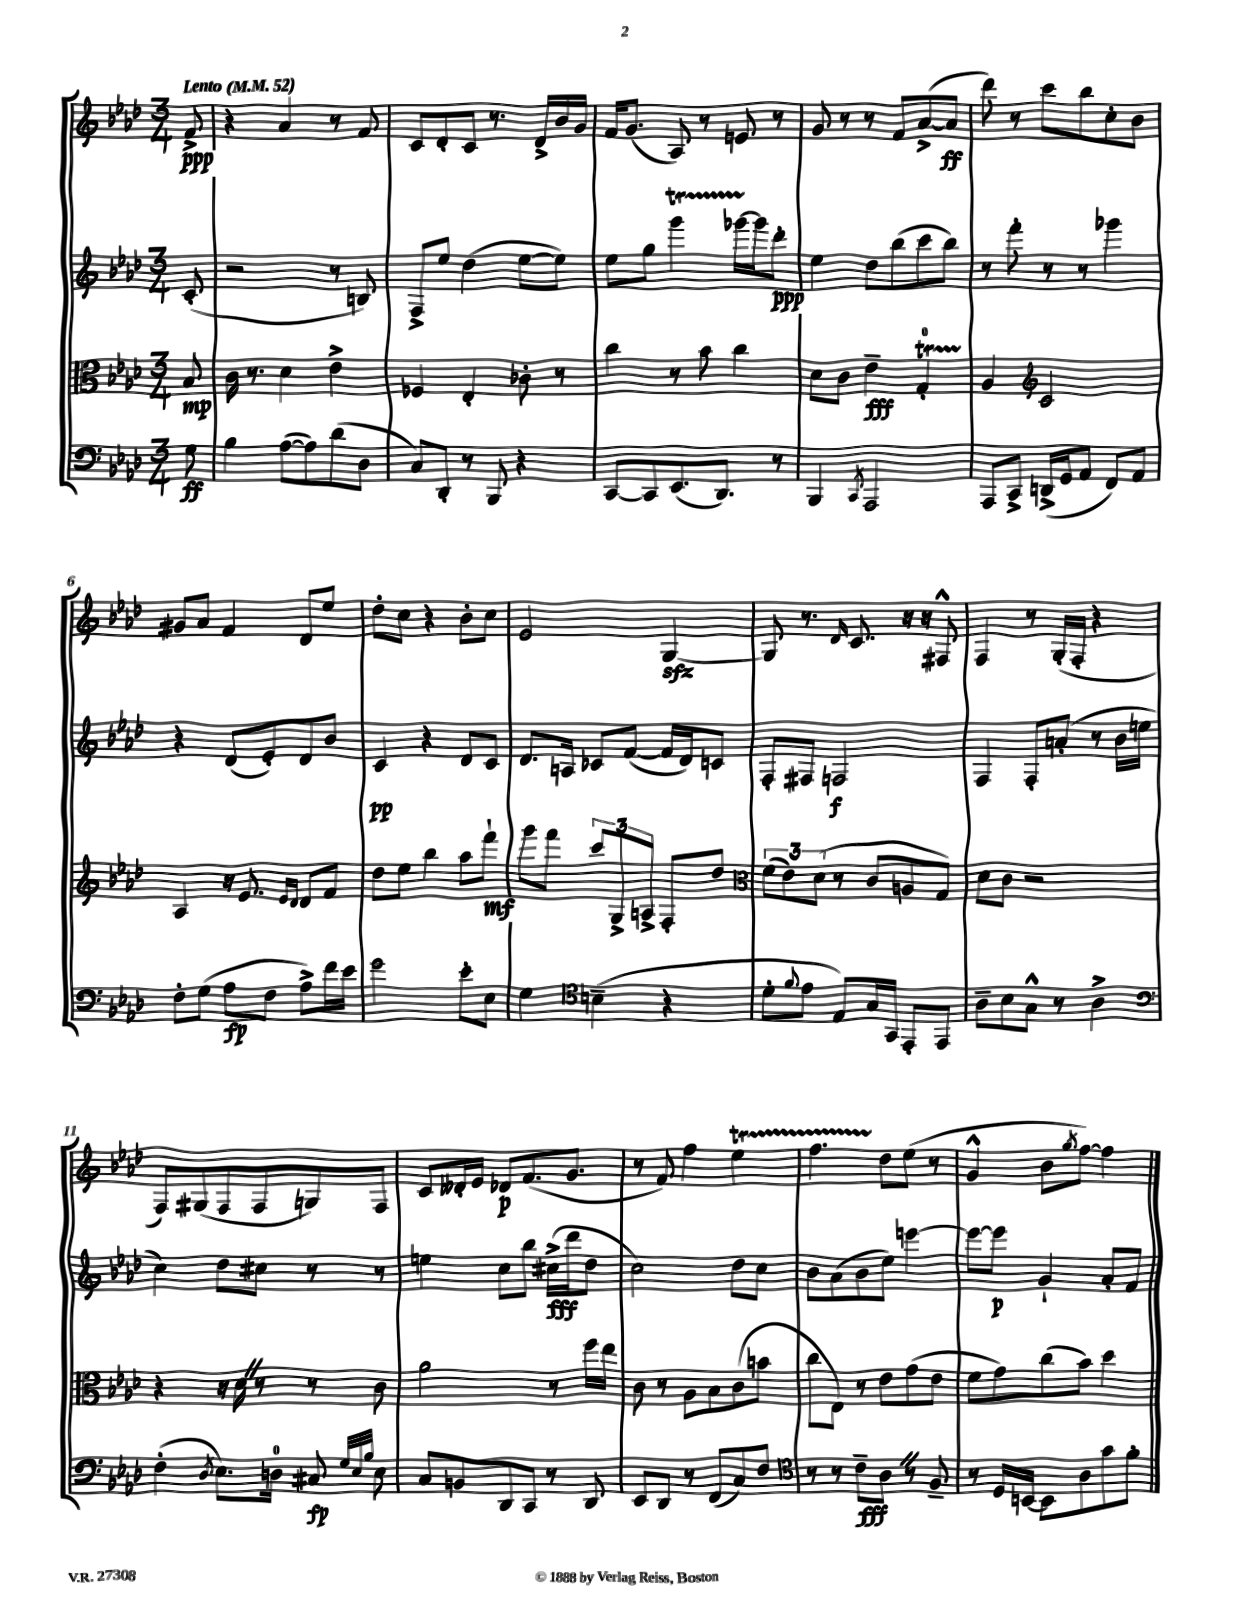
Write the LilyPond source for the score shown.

<<
\new StaffGroup <<
\new Staff = "s0" {
    \clef treble \key aes \major \numericTimeSignature \time 3/4 \partial 8 \tempo "Lento" 4 = 52
    f'8->\ppp |
    r4 aes'4 r8 f'8 |
    c'8 des'8-. c'8 r8. des'16-> bes'16 g'16 |
    f'16 g'8.( aes8) r8 e'8 r8 |
    g'8 r8 r8 f'8 aes'8~->( aes'8\ff |
    des'''8) r8 c'''8 bes''8 c''8-. bes'8 |
    gis'8 aes'8 f'4 des'8 ees''8 |
    des''8-. c''8 r4 bes'8-. c''8 |
    ees'2 g4~\sfz |
    g8 r8. \grace { des'16 } c'8. r16 r16 fis8-^ |
    f4 r8 g16-.( f16-. r4 |
    f8) gis8( f8 f8 g8) f8 |
    c'8 deses'16-. ees'16 des'8\p f'8.( g'8. |
    r8 f'8) f''4 ees''4\startTrillSpan |
    f''4. des''8\stopTrillSpan ees''8( r8 |
    g'4-^ bes'8 \acciaccatura { g''8 } f''8~) f''4 \bar "|." |
}
\new Staff = "s1" {
    \clef treble \key aes \major \numericTimeSignature \time 3/4 \partial 8
    c'8-.( |
    r2 r8 b8) |
    f8-> ees''8 des''4( ees''8~ ees''8) |
    ees''8 g''8 g'''4\startTrillSpan ges'''16~ ges'''16\stopTrillSpan des'''8-.\ppp |
    ees''4 des''8 bes''8( c'''8 bes''8) |
    r8 f'''8-. r8 r8 ges'''4 |
    r4 des'8( ees'8-.) des'8 bes'8 |
    c'4\pp r4 des'8 c'8 |
    des'8. a16 ces'8 f'8~( f'16 des'16) c'8 |
    f8-. fis8 f2\f |
    f4 f8-. a'8-.( r8 bes'16 e''16 |
    c''4) des''8 cis''8 r8 r8 |
    e''4 c''8 bes''8 cis''16->\fff( des'''16 des''8 |
    c''2) des''8 c''8 |
    bes'8 aes'8( bes'8 ees''8) e'''4~ |
    e'''8~ e'''8\p g'4-! aes'8-. f'8 \bar "|." |
}
\new Staff = "s2" {
    \clef alto \key aes \major \numericTimeSignature \time 3/4 \partial 8
    bes8\mp |
    c'16 r8. des'4 ees'4-> |
    fes4 ees4-. ces'8-. r8 |
    c''4 r8 bes'8 c''4 |
    des'8 c'8 ees'4--\fff g4-0-.\startTrillSpan |
    aes4\stopTrillSpan \clef treble c'2 |
    aes4 r16 ees'8. \grace { ees'16 des'16 } des'8 f'8 |
    des''8 ees''8 bes''4 aes''8 f'''8-!\mf |
    g'''8 f'''8 \tuplet 3/2 { c'''8 g8-> a8-> } f8-. des''8 |
    \clef alto \tuplet 3/2 { f'8( ees'8) des'8( } r8 c'8 a8 g8) |
    des'8 c'8 r2 |
    r4 r16 des'16 \once \override BreathingSign.text = \markup { \musicglyph "scripts.caesura.straight" } \breathe r8 r8 c'8 |
    aes'2 r8 f''16 ees''16 |
    c'8 r8 aes8 bes8 c'8( b'8 |
    c''8 ees8) r8 ees'8 g'8( ees'8 |
    f'8 g'8) c''8( bes'8) des''4 \bar "|." |
}
\new Staff = "s3" {
    \clef bass \key aes \major \numericTimeSignature \time 3/4 \partial 8
    g8\ff |
    bes4 aes8~( aes8) des'8( des8 |
    c8) des,8-. r8 bes,,8 r4 |
    c,8~ c,8 ees,8.( des,8.) r8 |
    bes,,4 \acciaccatura { c,8 } aes,,2 |
    aes,,8 c,8-> d,16->( g,16 aes,8 f,8) aes,8 |
    f8-. g8( aes8\fp f8 aes8->) f'16 ees'16 |
    g'2 ees'8-. ees8 |
    g4 \clef tenor b4--( r4 |
    des'8-. \appoggiatura { f'8 } ees'8 ees8) g16 g,16 ees,8-. ees,8 |
    aes8-- bes8 g8-^ r8 aes4-> |
    \clef bass f4-.( \acciaccatura { des8 } ees8.) d16-0 cis8\fp \grace { g32 ees32 bes32 } ees8 |
    c8 b,8 des,8 c,8 r8 des,8 |
    ees,8 des,8 r8 f,8( c8) f8 |
    \clef tenor r8 r8 c'8--\fff aes8 \once \override BreathingSign.text = \markup { \musicglyph "scripts.caesura.straight" } \breathe r8 f8-- |
    r8 des16 b,16~ b,8 aes8 g'8 f'8-. \bar "|." |
}
>>
>>
